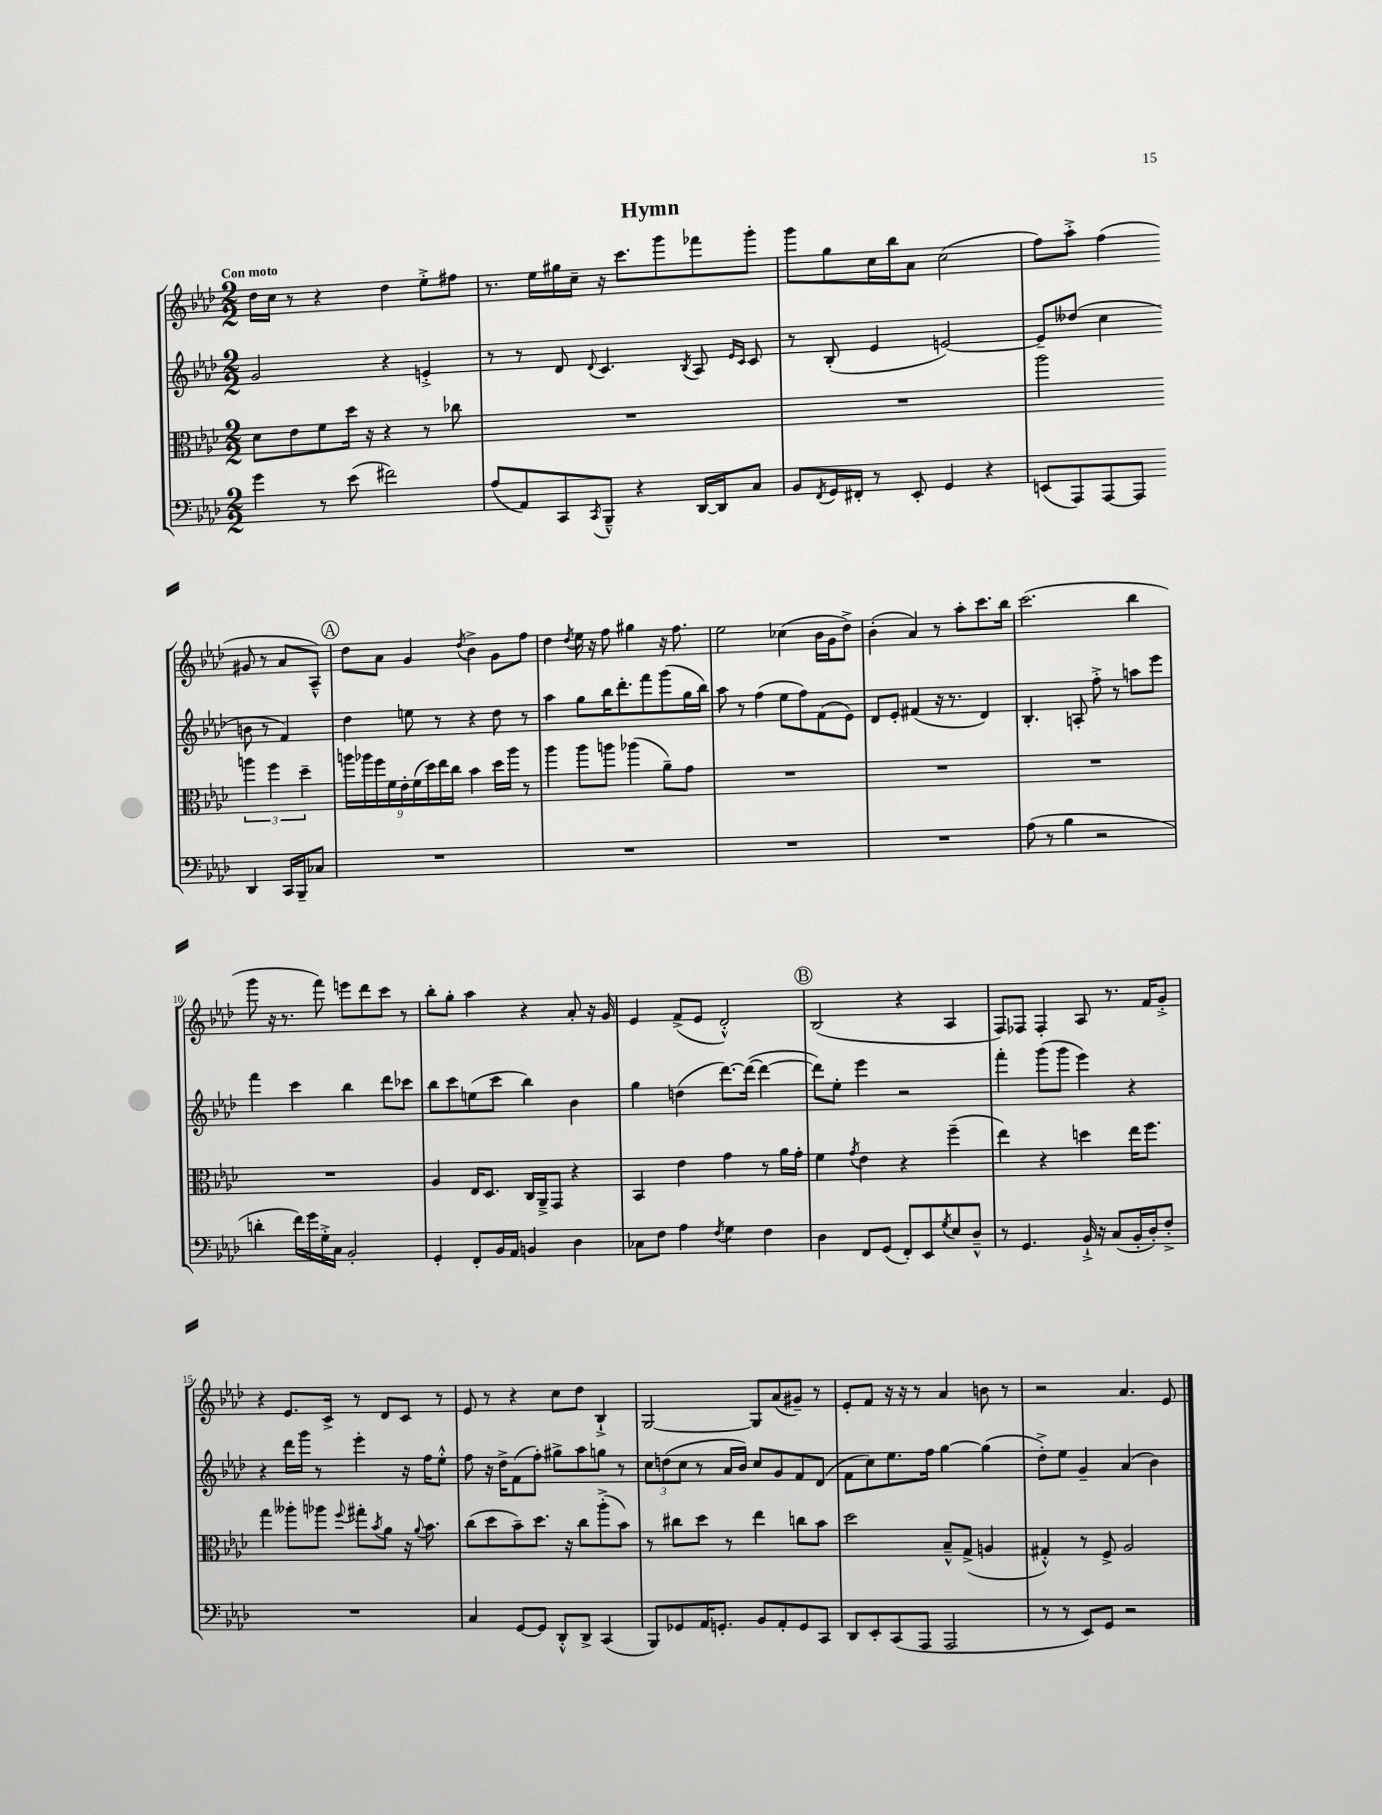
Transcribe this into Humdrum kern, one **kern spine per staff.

**kern	**kern	**kern	**kern
*staff4	*staff3	*staff2	*staff1
*clefF4	*clefC3	*clefG2	*clefG2
*k[b-e-a-d-]	*k[b-e-a-d-]	*k[b-e-a-d-]	*k[b-e-a-d-]
*M2/2	*M2/2	*M2/2	*M2/2
4g\	8d-\L	2g/	16dd-\LL
.	.	.	16cc\JJ
.	8e-\	.	8r
8r	8f\	.	4r
(8e-\	16dd-\Jk	.	.
.	16r	.	.
2f#\)	4r	4r	4dd-\
.	8r	4e'^/	8ee-'^\L
.	8cc-\	.	8ff#\J
=	=	=	=
(8A-/L	1r	8r	8.r
8AA-/)	.	8r	.
.	.	.	16ee-\LL
8CC/	.	8d-/	16gg#\
.	.	.	16cc~\JJ
8qCC/	.	8qqd-/	.
8BBB-~^^/J	.	4.c/	16r
.	.	.	8.ccc\L
4r	.	.	.
.	.	.	8ggg\
.	.	8qB-/	.
[16DD-/LL	.	8A-/	8fff-\
16DD-/]J	.	.	.
.	.	16qqe-/LL	.
.	.	16qqc/JJ	.
8C/J	.	8c/	8ggg'\J
=	=	=	=
8BB-/L	1r	8r	8ggg\L
8qFF/	.	.	.
16GG/L	.	(8B-'/	8gg\
16FF#'/JJ	.	.	.
8r	.	4e-/	16cc\L
.	.	.	16bb-\J
8EE-'/	.	.	8a-\J
4GG/	.	[2e/)	(2cc\
4r	.	.	.
=	=	=	=
(8EE/L	2aa-\	8e~/]L	8ff\L)
8AAA-/)	.	(8dd--/J	8aa-'^\J
[8AAA-/	.	4cc\	(4ff\
8AAA-/]J	.	.	.
4DD-/	6aa\	8b\	8g#/
.	.	8r	8r
.	6ff\	.	.
16CC/LL	.	4f/)	8a-/L
16BBB-~/J	.	.	.
.	6dd-~\	.	.
8C-/J	.	.	8A-~^^/J)
=	=	=	=
1r	18aa\LL	4dd-\	8dd-\L
.	18aa-\	.	.
.	18ff\	.	.
.	.	.	8a-\J
.	18f\	.	.
.	18e-'\	.	.
.	.	8ee\	4g/
.	(18f\	.	.
.	18dd-\)	.	.
.	.	8r	.
.	18ee-\	.	.
.	18cc\JJ	.	.
.	.	.	8qdd-/
.	4b-\	4r	4b-^\
.	16dd-\LL	8dd-\	8g\L
.	16aa-\JJ	.	.
.	8r	8r	8ff\J
=	=	=	=
1r	4aa-\	4aa-\	4dd-\
.	.	.	8qdd-/
.	8aa-\L	8gg\L	16ee-\
.	.	.	16r
.	8aa\J	16bb-\K	8ff\
.	.	8.ddd-'\	.
.	(4aa-\	.	4gg#\
.	.	8fff\	.
.	8a-~\L)	(8ggg\	16r
.	.	.	8.ff\
.	8g\J	16gg\L	.
.	.	16bb-\JJ)	.
=	=	=	=
1r	1r	8aa-\	2ee-\
.	.	8r	.
.	.	(4ff\	.
.	.	8ee-\L	(4cc-\
.	.	8ff\)	.
.	.	(8f\	16b-\LL
.	.	.	16g\J
.	.	8e-\J)	8dd-^\J)
=	=	=	=
1r	1r	8d-/L	(4b-'\
.	.	8e-'/J	.
.	.	(4f#/	4a-/)
.	.	16r	8r
.	.	8.r	.
.	.	.	8aa-'\L
.	.	4d-/)	8.ccc\
.	.	.	16bb-\Jk
=	=	=	=
(8A-\	1r	4.B-'/	(2.ccc\
8r	.	.	.
4B-\	.	.	.
.	.	8A'/	.
2r	.	8ff'^\	.
.	.	8r	.
.	.	8aa\L	4bb-\
.	.	8eee-\J	.
=	=	=	=
4d'\	1r	4fff\	8ggg\
.	.	.	16r
.	.	.	8.r
16f\LL)	.	4ccc\	.
16g\	.	.	.
16G'^\	.	.	8fff\)
16C\JJ	.	.	.
2BB-'/	.	4bb-\	8eee\L
.	.	.	8ddd-\
.	.	8ddd-\L	8ccc\J
.	.	8ccc-\J	8r
=	=	=	=
4GG'/	4A-/	8bb-\L	8bb-'\L
.	.	8ccc\	8gg'\J
8FF'/L	16E-/LK	(8ee\	4aa-\
.	8.D-/J	.	.
16BB-/L	.	8ccc\J	.
16AA-/JJ	.	.	.
4BB/	16C/LL	4bb-\)	4r
.	16AA-~^/J	.	.
.	8GG/J	.	.
4D-\	4r	4b-\	8a-'/
.	.	.	16r
.	.	.	16g/
=	=	=	=
8C-\L	4BB-/	4gg\	4e-/
8F\J	.	.	.
4A-\	4e-\	(4dd\	(8f^/L
.	.	.	8e-/J
8qF/	.	.	.
4G\	4g\	[8.ddd-\L)	2d-'^^/)
.	.	(16ddd-\_Jk	.
4F\	8r	4ddd-\_	.
.	16a-\LL	.	.
.	16g'\JJ	.	.
=	=	=	=
4D-\	4f\	8ddd-\]L)	(2B-/
.	.	8ee-'\J	.
.	8qg/	.	.
8FF/L	4e-\	4eee-\	.
(8GG/J	.	.	.
8FF'/L)	4r	2r	4r
8EE-/	.	.	.
8qG/	.	.	.
8E-/	(4ff~\	.	4A-/
8D-~^^/J	.	.	.
=	=	=	=
8r	4ee-\)	4fff'\	8F/L)
4.GG/	.	.	8F-/J
.	4r	(8ggg\L	4F-'/
.	.	8ggg\J	.
16BB-`^/	4dd\	4eee-\)	8A-/
16r	.	.	.
(8C/L	.	.	8.r
16BB-'/L	16ee-\LK	4r	.
16D-'/J)	8.ff\J	.	16f/LK
8F'^/J	.	.	8g'^/J
=	=	=	=
1r	4gg\	4r	4r
.	8aa--'\L	16ddd-\LL	8.e-/L
.	.	16ggg\JJ	.
.	8aa-\J	8r	.
.	.	.	16c^/Jk
.	8qqff/	.	.
.	8gg#'\L	4eee-'\	8r
.	8qb-/	.	.
.	8a-\J	.	8d-/L
.	16r	16r	8c/J
.	8qqa-/	.	.
.	8.b-\	16ff\LK	.
.	.	8ee-'^^\J	8r
=	=	=	=
4C/	(8cc\L	8ff\	8e-/
.	8dd-\	16r	8r
.	.	16dd-^\LK	.
[8GG/L	8b-~\)	(8f\	4r
8GG/]J	8.dd-\J	8ff'\J)	.
8DD-'^^/L	.	8gg#^\L	8cc\L
.	16r	.	.
8DD-^/J	8cc\L	8aa-\	8dd-\J
(4CC/	(8aa-'^\	8gg\J	4B-`^/
.	8b-\J)	8r	.
=	=	=	=
8BBB-/L)	8r	12cc\L	[2G/
.	.	(12dd\	.
8GG-/	8cc#\L	.	.
.	.	12cc\J	.
16AA-/K	8dd-\J	8r	.
8.GG'/J	.	.	.
.	8r	16a-/LL	.
.	.	16b-/JJ)	.
8BB-/L	4ee-\	8cc/L	8G/]L
8AA-'/	.	8g/	(8a-/
8GG/	8cc\L	8f/	8g#~/J)
8CC/J	8b-\J	(8d-/J	8r
=	=	=	=
8DD-/L	2dd-\	8f\L	8e-'/L
8EE-'/	.	8cc\)	8f/J
(8CC/	.	8.ee-\	16r
.	.	.	16r
8AAA-/J	.	.	8r
.	.	16ff\Jk	.
2AAA-/	8B-~^^/L	[4gg\	4a-/
.	(8G^/J	.	.
.	4A/	(4gg\]	8b\
.	.	.	8r
=	=	=	=
8r	4G#'^^/)	8dd-'^\L)	2r
8r	.	8ee-\J	.
8EE-/L)	8r	4g~/	.
8GG/J	8F^/	.	.
2r	2A-/	(4a-/	4.a-/
.	.	4b-\)	.
.	.	.	8e-/
==	==	==	==
*-	*-	*-	*-
